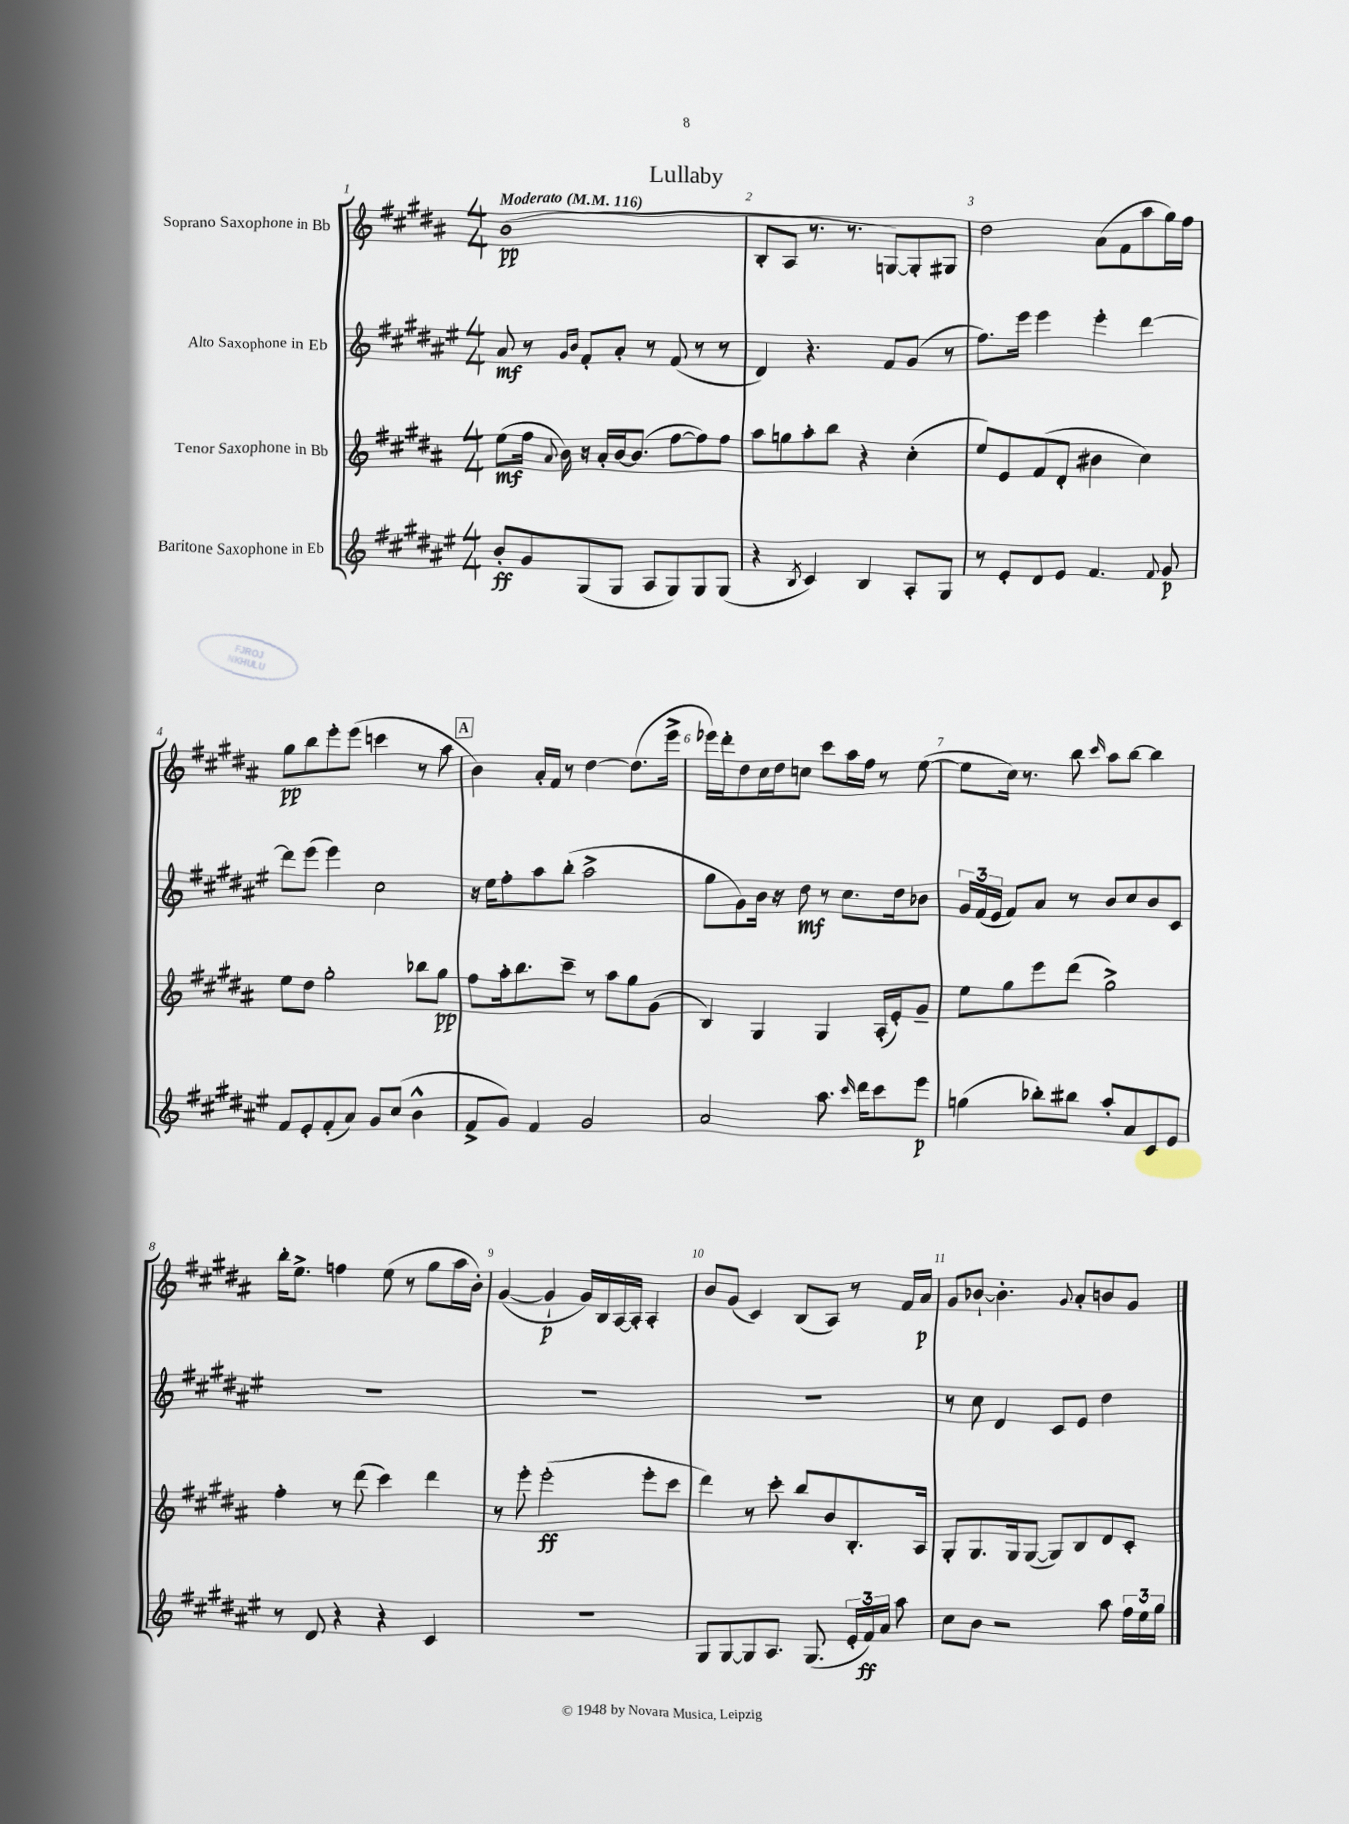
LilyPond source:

\header { title = "Lullaby" }
<<
\new StaffGroup <<
\new Staff = "s0" \with { instrumentName = "Soprano Saxophone in Bb" } {
    \clef treble \key b \major \numericTimeSignature \time 4/4 \tempo "Moderato" 4 = 116
    \autoBeamOff b'1\pp( |
    b8[-. ais8] r8. r8. g8[~) g8-. gis8] |
    dis''2 ais'8[( fis'8 ais''8 gis''16) fis''16] |
    gis''8[\pp b''8 e'''8-. e'''8]( c'''4 r8 ais''8 |
    \mark \markup { \box "A" } b'4) ais'16[-. fis'16] r8 dis''4~ dis''8.[( e'''16]-> |
    ees'''16[) dis'''16-. dis''8 cis''16 dis''16 c''8] cis'''8[ ais''16 fis''16] r8 e''8~( |
    e''8[ cis''16]) r8. b''8 \grace { cis'''16 } ais''8[ b''8]~ b''4 |
    b''16[-. e''8.]-> f''4 e''8( r8 gis''8[ ais''16 b'16]-.) |
    gis'4~( gis'4-!\p gis'16[) b16 ais16~ ais16]-. ais4-. |
    b'8[ gis'8]( cis'4) b8[( ais8]) r8 fis'16[ ais'16]\p |
    gis'8[ bes'8]~-! bes'4.-. \appoggiatura { gis'8 } ais'8[-. b'8 gis'8] \bar "|." |
}
\new Staff = "s1" \with { instrumentName = "Alto Saxophone in Eb" } {
    \clef treble \key fis \major \numericTimeSignature \time 4/4
    \autoBeamOff ais'8\mf r8 \grace { gis'16[ b'16] } fis'8[-. ais'8]-. r8 fis'8( r8 r8 |
    dis'4) r4. fis'8[ gis'8]( r8 |
    fis''8.[) eis'''16] eis'''4 eis'''4-. dis'''4~ |
    dis'''8[ eis'''8]( eis'''4) cis''2 |
    \mark \markup { \box "A" } r16 eis''16[ fis''8-. ais''8 b''8]-.( ais''2-> |
    gis''8[ gis'8) b'16] r16 dis''8\mf r8 cis''8.[ dis''16 bes'8] |
    \tuplet 3/2 { gis'16[ fis'16( eis'16] } fis'8[) ais'8] r8 b'8[ cis''8 b'8 cis'8] |
    R1 |
    R1 |
    R1 |
    r8 cis''8 dis'4 cis'8[ eis'8] dis''4 \bar "|." |
}
\new Staff = "s2" \with { instrumentName = "Tenor Saxophone in Bb" } {
    \clef treble \key b \major \numericTimeSignature \time 4/4
    \autoBeamOff e''8[\mf( fis''16] \appoggiatura { ais'8 } b'16) r16 ais'16[-. b'16~ b'8.]( fis''8[~ fis''8) fis''8] |
    ais''8[ g''8 ais''8-. b''8] r4 cis''4-.( |
    e''8[) e'8 fis'8( dis'8]-. bis'4 cis''4) |
    e''8[ dis''8] gis''2-. bes''8[ gis''8]\pp |
    \mark \markup { \box "A" } fis''8[ ais''16-. b''8. cis'''8]-- r8 ais''8[ gis''8 gis'8]( |
    b4) gis4 gis4 ais16[-.( e'16-.) gis'8]-- |
    e''8[ gis''8 e'''8 dis'''8]( gis''2->) |
    fis''4-. r8 dis'''8( cis'''4) dis'''4 |
    r8 e'''8-. e'''2-.\ff( e'''8[-. cis'''8] |
    dis'''4) r8 cis'''8-. b''8[ b'8 b8.-. ais16] |
    gis8[-. gis8. gis16 gis8]~( gis8[) b8 dis'8 cis'8]-. \bar "|." |
}
\new Staff = "s3" \with { instrumentName = "Baritone Saxophone in Eb" } {
    \clef treble \key fis \major \numericTimeSignature \time 4/4
    \autoBeamOff b'8[-.\ff gis'8 gis8( gis8] ais8[ gis8) gis8 gis8]( |
    r4 \acciaccatura { b8 } cis'4) b4 ais8[-. gis8] |
    r8 eis'8[-. dis'8 eis'8] fis'4. \appoggiatura { fis'8 } gis'8\p |
    fis'8[ eis'8-. fis'8-.( ais'8]) gis'8[ cis''8]( b'4-^ |
    \mark \markup { \box "A" } fis'8[-> gis'8]) fis'4 gis'2 |
    ais'2 ais''8. \grace { cis'''16 } dis'''16[ cis'''8 eis'''8]\p |
    g''4( bes''8[-.) bis''8] ais''8[-. ais'8 cis'8 eis'8] |
    r8 dis'8 r4 r4 cis'4 |
    R1 |
    gis8[ gis8~ gis8 ais8.] gis8.( \tuplet 3/2 { eis'16[-. fis'16\ff) ais'16] } ais''8 |
    cis''8[ b'8] r2 ais''8 \tuplet 3/2 { fis''16[ eis''16 gis''16] } \bar "|." |
}
>>
>>
\layout { \context { \Score \override BarNumber.break-visibility = ##(#f #t #t) barNumberVisibility = #all-bar-numbers-visible } }
